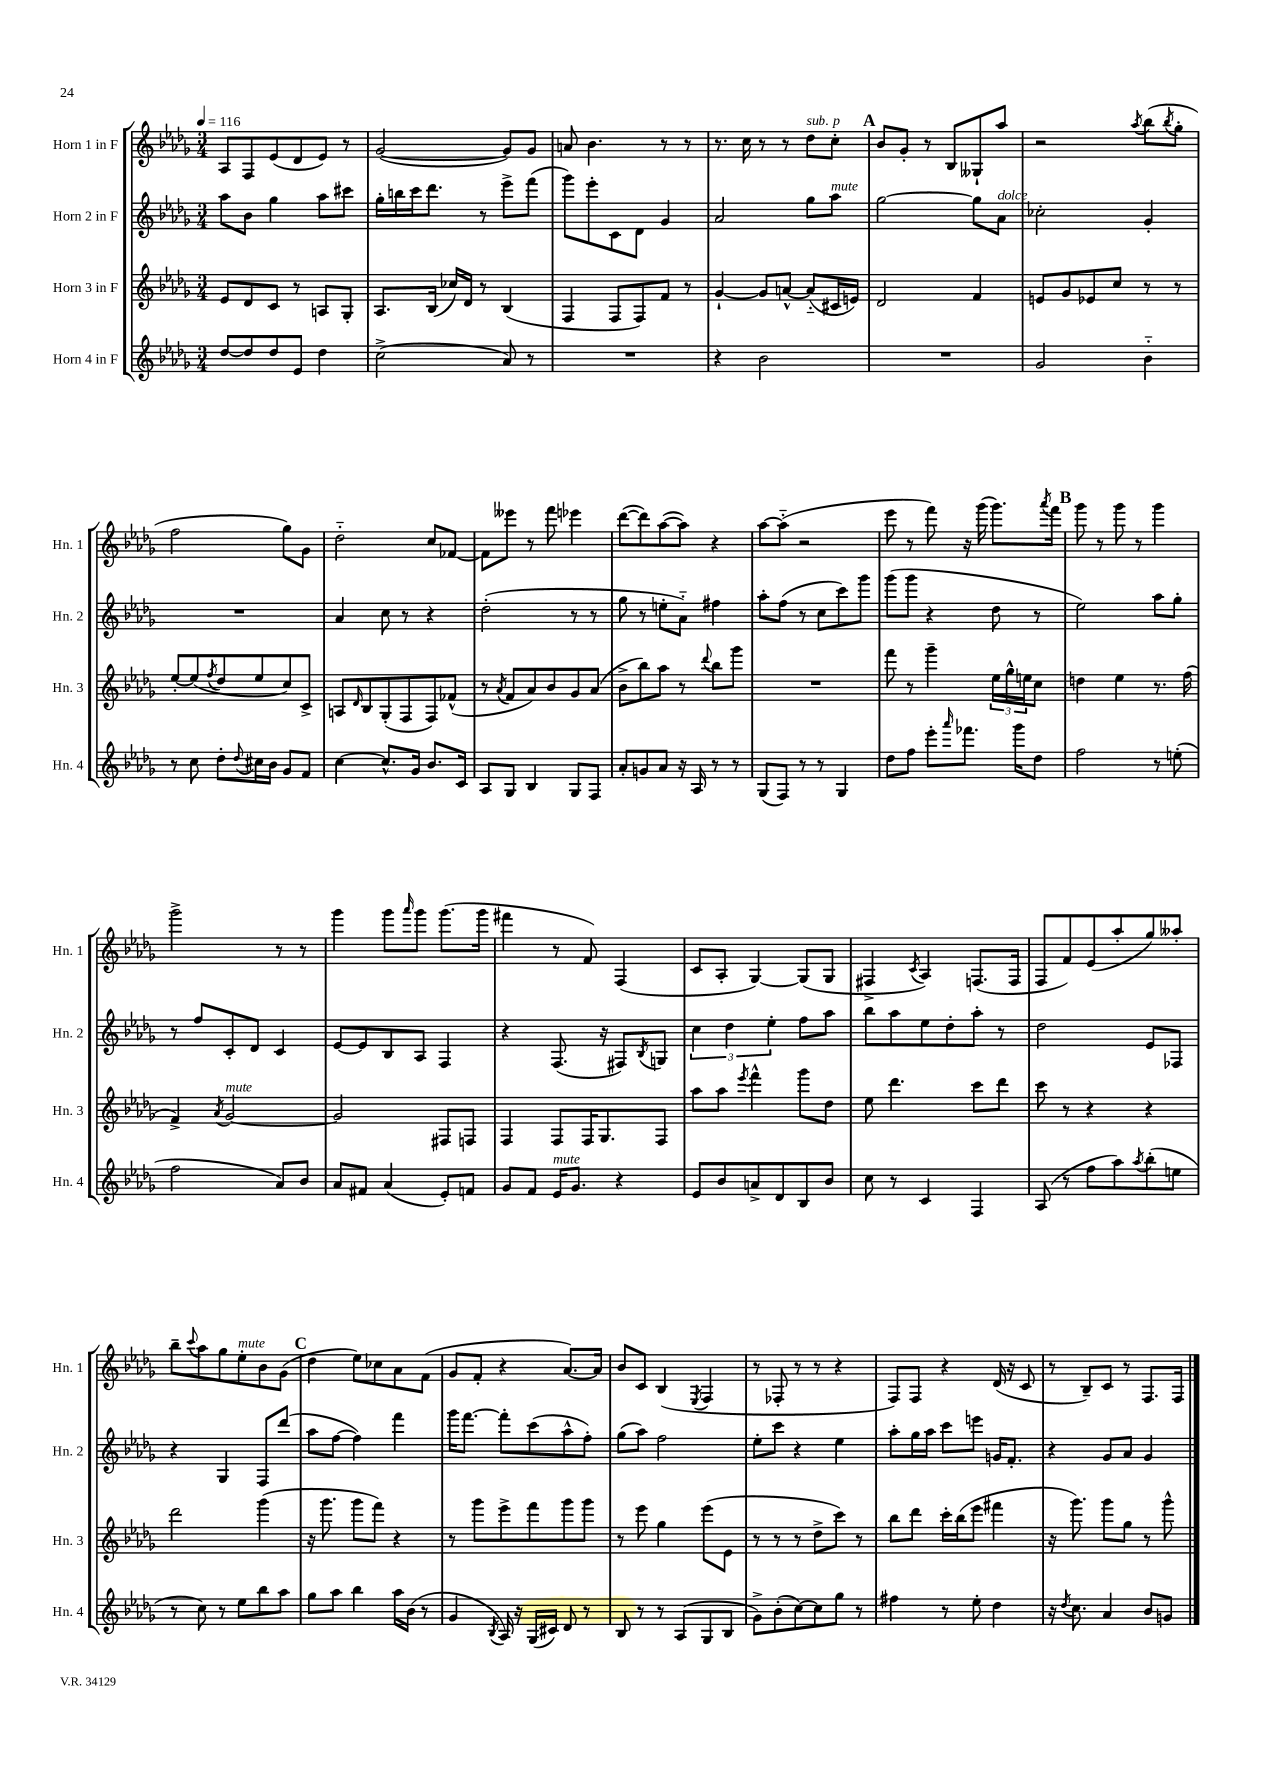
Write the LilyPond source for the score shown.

<<
\new StaffGroup <<
\new Staff = "s0" \with { instrumentName = "Horn 1 in F" shortInstrumentName = "Hn. 1" } {
    \clef treble \key des \major \numericTimeSignature \time 3/4 \tempo 4 = 116
    aes8 f8 ees'8( des'8 ees'8) r8 |
    ges'2~( ges'8) ges'8 |
    a'8 bes'4. r8 r8 |
    r8. c''16 r8 r8 des''8^\markup { \italic "sub. p" } c''8-. |
    \mark \markup { \bold "A" } bes'8 ges'8-. r8 bes8 geses8-! aes''8 |
    r2 \acciaccatura { aes''8 } bes''8( \acciaccatura { bes''8 } ges''8-. |
    f''2 ges''8) ges'8 |
    des''2-_ c''8 fes'8~ |
    fes'8 eeses'''8 r8 f'''8 ees'''4 |
    des'''8~( des'''8) aes''8~( aes''8) r4 |
    aes''8~ aes''8-_( r2 |
    ees'''8 r8 f'''8) r16 ges'''16( ges'''8.) \acciaccatura { aes'''8 } f'''16 |
    \mark \markup { \bold "B" } ges'''8 r8 ges'''8 r8 ges'''4 |
    ges'''2-> r8 r8 |
    ges'''4 ges'''8 \grace { aes'''16 } ges'''8 ges'''8.( ges'''16 |
    fis'''4 r8 f'8) f4( |
    c'8 aes8-. ges4~) ges8( ges8 |
    fis4-> \acciaccatura { c'8 } aes4) f8.( f16 |
    f8 f'8) ees'8( aes''8-. ges''8) aeses''8-. |
    bes''8-- \appoggiatura { c'''8 } aes''8 ges''8 ees''8-.^\markup { \italic "mute" } bes'8 ges'8( |
    \mark \markup { \bold "C" } des''4 ees''8) ces''8 aes'8 f'8( |
    ges'8 f'8-. r4 aes'8.~) aes'16 |
    bes'8 c'8 bes4( \acciaccatura { ees8 } f4 |
    r8 fes8-. r8 r8 r4 |
    f8) f8 r4 des'16( r16 c'8 |
    r8 bes8--) c'8 r8 f8. f16 \bar "|." |
}
\new Staff = "s1" \with { instrumentName = "Horn 2 in F" shortInstrumentName = "Hn. 2" } {
    \clef treble \key des \major \numericTimeSignature \time 3/4
    aes''8 bes'8 ges''4 aes''8 cis'''8 |
    ges''16-. b''16 c'''16 des'''8. r8 ees'''8-> f'''8( |
    ges'''8) ees'''8-. c'8 des'8 ges'4 |
    aes'2 ges''8 aes''8^\markup { \italic "mute" } |
    \mark \markup { \bold "A" } ges''2~ ges''8 aes'8^\markup { \italic "dolce" } |
    ces''2-. ges'4-. |
    R2. |
    aes'4 c''8 r8 r4 |
    des''2-.( r8 r8 |
    ges''8 r8 e''8-. aes'8-_) fis''4 |
    aes''8-. f''8( r8 c''8 c'''8) ges'''8 |
    ges'''8( ges'''8 r4 des''8 r8 |
    \mark \markup { \bold "B" } ees''2) aes''8 ges''8-. |
    r8 f''8 c'8-. des'8 c'4 |
    ees'8~ ees'8 bes8 aes8 f4 |
    r4 f8.( r16 fis8) \acciaccatura { bes8 } g8 |
    \tuplet 3/2 { c''4 des''4 ees''4-. } f''8 aes''8 |
    bes''8 aes''8 ees''8 des''8-. aes''8-. r8 |
    des''2 ees'8 fes8 |
    r4 ges4 f8 des'''8( |
    \mark \markup { \bold "C" } aes''8 f''8~ f''4) f'''4 |
    ges'''16 f'''8.~ f'''8-. c'''8( aes''8-^ f''8-.) |
    ges''8( aes''8) f''2 |
    ees''8-. c'''8 r4 ees''4 |
    aes''8-. ges''16 aes''16 c'''8 e'''8 g'16 f'8.-. |
    r4 ges'8 aes'8 ges'4 \bar "|." |
}
\new Staff = "s2" \with { instrumentName = "Horn 3 in F" shortInstrumentName = "Hn. 3" } {
    \clef treble \key des \major \numericTimeSignature \time 3/4
    ees'8 des'8 c'8 r8 a8 ges8-. |
    aes8. bes16( ces''16) des'16 r8 bes4( |
    f4 f8 f8) f'8 r8 |
    ges'4~-! ges'8 a'8~-^ a'8-_( cis'16 e'16) |
    \mark \markup { \bold "A" } des'2 f'4 |
    e'8 ges'8 ees'8 c''8 r8 r8 |
    ees''8~-. ees''8( \acciaccatura { f''8 } des''8 ees''8 c''8) c'8-> |
    a8 \grace { des'16 } bes8 ges8-.( f8 f8) fes'8-^( |
    r8 \acciaccatura { aes'8 } f'8 aes'8) bes'8 ges'8 aes'8( |
    bes'8-> bes''8) aes''8 r8 \appoggiatura { des'''8 } bes''8 ges'''8 |
    R2. |
    f'''8 r8 ges'''4-- \tuplet 3/2 { ees''16 ges''16-^ e''16 } c''8 |
    \mark \markup { \bold "B" } d''4 ees''4 r8. f''16( |
    f'4->) \acciaccatura { aes'8 } ges'2~^\markup { \italic "mute" } |
    ges'2 fis8 f8 |
    f4 f8 f16 ges8. f8 |
    aes''8 aes''8 \acciaccatura { ees'''8 } f'''4-^ ges'''8 des''8 |
    ees''8 des'''4. c'''8 des'''8 |
    c'''8 r8 r4 r4 |
    des'''2 ges'''4( |
    \mark \markup { \bold "C" } r16 ges'''8. ges'''8 f'''8) r4 |
    r8 ges'''8 ees'''8-> f'''8 ges'''8 ges'''8 |
    r8 ees'''8 ges''4 ees'''8( ees'8 |
    r8 r8 r8 des''8-> c'''8) r8 |
    bes''8 des'''8 c'''16-. bes''16( ees'''8 fis'''4 |
    r16 ges'''8.) ges'''8 ges''8 r8 ges'''8-^ \bar "|." |
}
\new Staff = "s3" \with { instrumentName = "Horn 4 in F" shortInstrumentName = "Hn. 4" } {
    \clef treble \key des \major \numericTimeSignature \time 3/4
    des''8~ des''8 des''8 ees'8 des''4 |
    c''2->( aes'8) r8 |
    R2. |
    r4 bes'2 |
    \mark \markup { \bold "A" } R2. |
    ges'2 bes'4-_ |
    r8 c''8 des''8-. \appoggiatura { des''8 } cis''16 bes'16 ges'8 f'8 |
    c''4~ c''8.-^ ges'16 bes'8. c'16 |
    aes8 ges8 bes4 ges8 f8 |
    aes'8-. g'8 aes'8 r16 aes16 r8 r8 |
    ges8( f8) r8 r8 ges4 |
    des''8 f''8 ees'''8-. \grace { aes'''16 } fes'''8. ges'''16 des''8 |
    \mark \markup { \bold "B" } f''2 r8 e''8-.( |
    f''2 aes'8) bes'8 |
    aes'8 fis'8 aes'4( ees'8-.) f'8 |
    ges'8 f'8 ees'16^\markup { \italic "mute" } ges'8. r4 |
    ees'8 bes'8 a'8-> des'8 bes8 bes'8 |
    c''8 r8 c'4 f4 |
    aes8( r8 f''8 aes''8) \acciaccatura { aes''8 } bes''8-.( e''8 |
    r8 c''8) r8 ees''8 bes''8 aes''8 |
    \mark \markup { \bold "C" } ges''8 aes''8 bes''4 aes''16 bes'16( r8 |
    ges'4 \acciaccatura { bes8 } aes16) r16 ges16( cis'16) des'8 r8 |
    bes8 r8 r8 aes8( ges8 bes8 |
    ges'8->) bes'8-.( c''8~) c''8 ges''8 r8 |
    fis''4 r8 ees''8-. des''4 |
    r16 \acciaccatura { des''8 } c''8. aes'4 bes'8 g'8 \bar "|." |
}
>>
>>
\layout { \context { \Score \remove "Bar_number_engraver" } }
